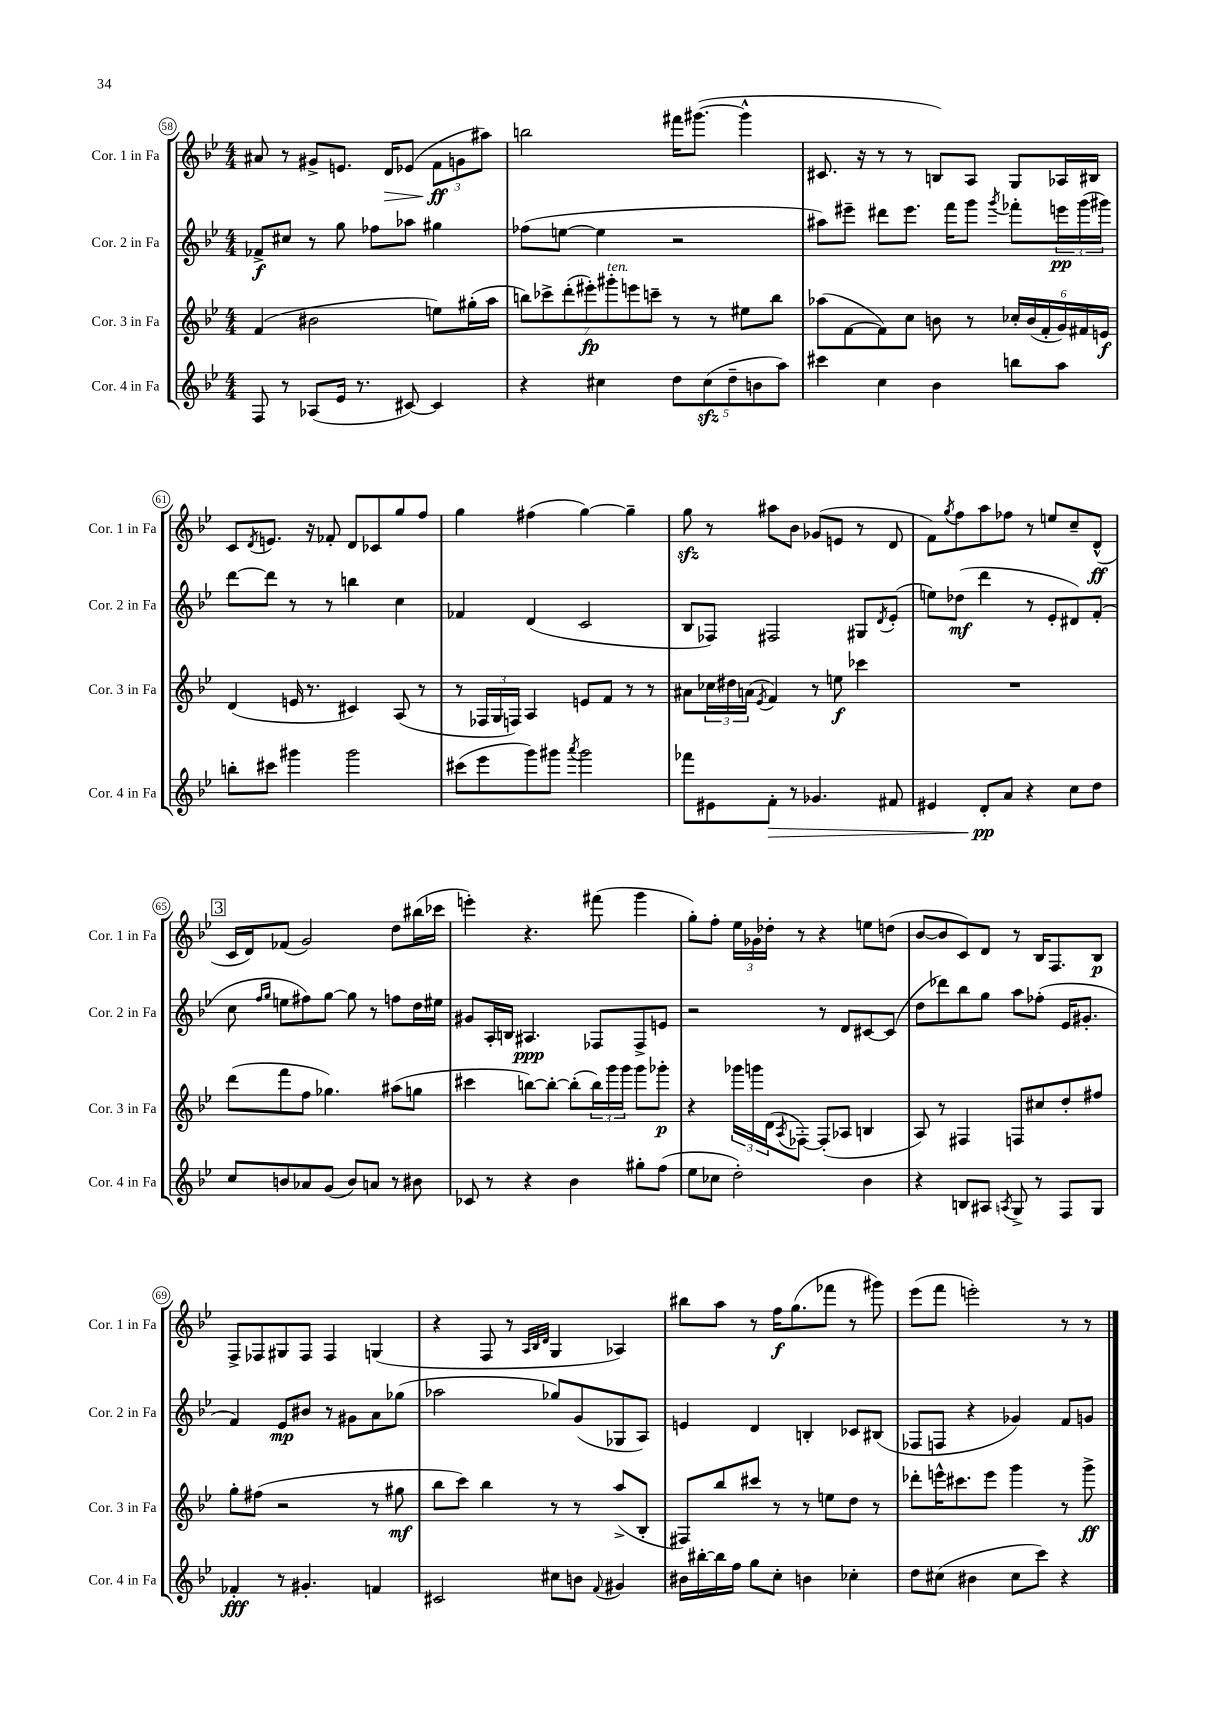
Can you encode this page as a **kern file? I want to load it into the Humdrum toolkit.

**kern	**dynam	**kern	**dynam	**kern	**dynam	**kern	**dynam
*part4	*part4	*part3	*part3	*part2	*part2	*part1	*part1
*staff4	*staff4	*staff3	*staff3	*staff2	*staff2	*staff1	*staff1
*I"Cor. 4 in Fa	*	*I"Cor. 3 in Fa	*	*I"Cor. 2 in Fa	*	*I"Cor. 1 in Fa	*
*I'Cor. 4 in Fa	*	*I'Cor. 3 in Fa	*	*I'Cor. 2 in Fa	*	*I'Cor. 1 in Fa	*
*clefG2	*	*clefG2	*	*clefG2	*	*clefG2	*
*k[b-e-]	*	*k[b-e-]	*	*k[b-e-]	*	*k[b-e-]	*
*M4/4	*	*M4/4	*	*M4/4	*	*M4/4	*
=58	=58	=58	=58	=58	=58	=58	=58
8F/	.	(4f/	.	8f-X^/L	f	8a#X/	.
8r	.	.	.	8cc#X/J	.	8r	.
(8A-X/L	.	2b#X\	.	8r	.	8g#X^/L	.
16e-/Jk	.	.	.	8gg\	.	8.en/J	.
8.r	.	.	.	.	.	.	.
.	.	.	.	8ff-X\L	.	.	.
!	!	!	!	!	!	!	!LO:HP:b
.	.	.	.	.	.	16d/KL	>
[8c#X/)	.	.	.	8aa-X\J	.	(8e-X/J	.
4c#/]	.	8een\L)	.	4gg#X\	.	12f\L	ff
.	.	.	.	.	.	12gn\	]
.	.	(16gg#X'\L	.	.	.	.	.
.	.	.	.	.	.	12aa#X\J)	.
.	.	16aa\JJ	.	.	.	.	.
=59	=59	=59	=59	=59	=59	=59	=59
4r	.	14bbn\L)	.	(8ff-X\L	.	2bbn\	.
.	.	14ccc-X^\	.	.	.	.	.
.	.	.	.	[8een\J	.	.	.
.	.	(14ddd'\	.	.	.	.	.
.	.	14eee#X'\)	fp	.	.	.	.
4cc#X\	.	.	.	4ee\]	.	.	.
!	!	!LO:TX:a:i:t=ten.	!	!	!	!	!
.	.	14ggg#X'\	.	.	.	.	.
.	.	14eeen\	.	.	.	.	.
.	.	14cccn~\J	.	.	.	.	.
10dd\L	.	8r	.	2r	.	16fff#X\KL	.
.	.	.	.	.	.	([8.ggg#X\J	.
(10cc#zz\	.	.	.	.	.	.	.
.	.	8r	.	.	.	.	.
10dd~\	.	.	.	.	.	.	.
.	.	8ee#X\L	.	.	.	4ggg#^^\]	.
10bn\	.	.	.	.	.	.	.
.	.	8bb\J	.	.	.	.	.
10aa\J)	.	.	.	.	.	.	.
=60	=60	=60	=60	=60	=60	=60	=60
4ccc#X\	.	(8aa-X\L	.	8aa#X\L)	.	8.c#X/	.
.	.	[8f\	.	8eee#X~\J	.	.	.
.	.	.	.	.	.	16r	.
4cc\	.	8f\])	.	8ddd#X\L	.	8r	.
.	.	8cc\J	.	8.eee#\J	.	8r	.
4b-\	.	8bn\	.	.	.	8Bn/L)	.
.	.	.	.	16fff\KL	.	.	.
.	.	8r	.	8ggg\J	.	8A/J	.
.	.	.	.	8qggg/	.	.	.
8bbn\L	.	24cc-X'/LL	.	8fff-X'\L	.	8G/L	.
.	.	(24b/	.	.	.	.	.
.	.	24f'/	.	.	.	.	.
8aa\J	.	24g/)	.	24eeen\L	pp	16A-X/L	.
.	.	24f#X/	.	(24ggg\	.	.	.
.	.	.	.	.	.	16B#X/JJ	.
.	.	24en/JJ	f	24ggg#X\JJ)	.	.	.
!!LO:LB:g=z
=61	=61	=61	=61	=61	=61	=61	=61
8bbn'\L	.	(4d/	.	[8ddd\L	.	8c/L	.
.	.	.	.	.	.	8qd/	.
8ccc#X\J	.	.	.	8ddd\J]	.	8.en/J	.
4ggg#X\	.	16en/	.	8r	.	.	.
.	.	8.r	.	.	.	16r	.
.	.	.	.	8r	.	8f-X'/	.
2ggg#\	.	4c#X/)	.	4bbn\	.	8d/L	.
.	.	.	.	.	.	8c-X/	.
.	.	(8A/	.	4cc\	.	8gg/	.
.	.	8r	.	.	.	8ff/J	.
=62	=62	=62	=62	=62	=62	=62	=62
(8ccc#X\L	.	8r	.	4f-X/	.	4gg\	.
8eee-\	.	24F-X/LL	.	.	.	.	.
.	.	24G/	.	.	.	.	.
.	.	24Fn/JJ)	.	.	.	.	.
8ggg\)	.	4A/	.	(4d/	.	(4ff#X\	.
8ggg#X\J	.	.	.	.	.	.	.
8qaaa/	.	.	.	.	.	.	.
2ggg#\	.	8en/L	.	2c/	.	[4gg\)	.
.	.	8f/J	.	.	.	.	.
.	.	8r	.	.	.	4gg~\]	.
.	.	8r	.	.	.	.	.
=63	=63	=63	=63	=63	=63	=63	=63
8fff-X\L	.	8a#X\L	.	8B-/L	.	8ggzz\	.
8e#X\	.	24cc-X\L	.	8F-X/J)	.	8r	.
.	.	24dd#X\	.	.	.	.	.
.	.	(24an\JJ	.	.	.	.	.
.	.	8qe-/	.	.	.	.	.
!	!LO:HP:b	!	!	!	!	!	!
8f'\J	>	4f/)	.	2F#X/	.	8aa#X\L	.
8r	.	.	.	.	.	8b-\J	.
4.g-X/	.	8r	.	.	.	(8g-X/L	.
.	.	8een\	f	.	.	8en/J	.
.	.	4ccc-X\	.	8G#X/L	.	8r	.
.	.	.	.	8qd/	.	.	.
8f#X/	.	.	.	(8e-'/J	.	8d/	.
=64	=64	=64	=64	=64	=64	=64	=64
4e#X/	.	1r	.	8een\L)	.	8f\L)	.
.	.	.	.	.	.	8qgg/	.
.	.	.	.	(8dd-X\J	mf	8ff\	.
8d'/L	pp	.	.	4ddd\	.	8aa\	.
8a/J	]	.	.	.	.	8ff-X\J	.
4r	.	.	.	8r	.	8r	.
.	.	.	.	8e-'/L	.	8een/L	.
8cc\L	.	.	.	8d#X/)	.	8cc~/	.
8dd\J	.	.	.	(8f'/J	.	(8d^^/J	ff
!!LO:LB:g=z
!!LO:REH:place=s1:t=3
=65	=65	=65	=65	=65	=65	=65	=65
8cc/L	.	(8ddd\L	.	8cc\	.	16c/LL	.
.	.	.	.	.	.	16d/J)	.
.	.	.	.	16qqff/LL	.	.	.
.	.	.	.	16qqgg/JJ	.	.	.
8bn/	.	8fff\	.	8een\L	.	(8f-X/J	.
8a-X/	.	8ff\J	.	8ff#X\)	.	2g/)	.
(8g/J	.	4.gg-X\)	.	[8gg\J	.	.	.
8b/L)	.	.	.	8gg\]	.	.	.
8an/J	.	.	.	8r	.	.	.
8r	.	(8aa#X\L	.	8ffn\L	.	8dd\L	.
8b#X\	.	8ggn\J	.	16dd\L	.	(16bb#X\L	.
.	.	.	.	16ee#X\JJ	.	16ccc-X\JJ	.
=66	=66	=66	=66	=66	=66	=66	=66
8c-X/	.	4ccc#X\	.	8g#X/L	.	4eeen'\)	.
8r	.	.	.	16A'/L	.	.	.
.	.	.	.	16Bn/JJ	.	.	.
4r	.	[8bbn\L)	.	4.A#X/	ppp	4.r	.
.	.	8bb'\J_	.	.	.	.	.
4b-\	.	(8bb'\L]	.	.	.	.	.
.	.	24bb\L)	.	8F-X/L	.	(8fff#X\	.
.	.	24ggg\	.	.	.	.	.
.	.	24ggg\JJ	.	.	.	.	.
8gg#X'\L	.	8ggg\L	.	8F-^/	.	4ggg\	.
(8ff\J	.	8ggg-X'\J	p	8en/J	.	.	.
=67	=67	=67	=67	=67	=67	=67	=67
8ee-\L	.	4r	.	2r	.	8gg'\L)	.
8cc-X\J	.	.	.	.	.	8ff'\J	.
2dd'\)	.	24ggg-X\LL	.	.	.	24ee-\LL	.
.	.	24gggn\	.	.	.	24g-X\	.
.	.	(24d\J	.	.	.	24dd-X'\JJ	.
.	.	8qA/	.	.	.	.	.
.	.	[8F-X'\J)	.	.	.	8r	.
.	.	(8F-'/L]	.	8r	.	4r	.
.	.	8A-X/J	.	8d/L	.	.	.
4b-\	.	4Bn/	.	[8c#X/	.	8een\L	.
.	.	.	.	(8c#/J]	.	(8ddn\J	.
=68	=68	=68	=68	=68	=68	=68	=68
4r	.	8A/)	.	8dd\L	.	[8b-/L	.
.	.	8r	.	8ddd-X\)	.	8b-/]	.
8Bn/L	.	4F#X/	.	8bb-\	.	8c/)	.
8A#X/J	.	.	.	8gg\J	.	8d/J	.
8qAn/	.	.	.	.	.	.	.
8G^/	.	8Fn/L	.	8aa\L	.	8r	.
8r	.	8cc#X/	.	(8ff-X'\J	.	16B-/KL	.
.	.	.	.	.	.	8.F/	.
8F/L	.	8dd'/	.	16e-/KL	.	.	.
.	.	.	.	8.g#X'/J	.	.	.
8G/J	.	8ff#X/J	.	.	.	8B-/J	p
!!LO:LB:g=z
=69	=69	=69	=69	=69	=69	=69	=69
4f-X'/	fff	8gg'\L	.	4f/)	.	8F^/L	.
.	.	(8ff#X\J	.	.	.	8F-X/	.
8r	.	2r	.	8e-/L	mp	8G#X/	.
4.g#X'/	.	.	.	8b#X/J	.	8F-/J	.
.	.	.	.	8r	.	4F-/	.
.	.	.	.	8g#X\L	.	.	.
4fn/	.	8r	.	8a\	.	(4Gn/	.
.	.	8gg#X\	mf	(8gg-X\J	.	.	.
=70	=70	=70	=70	=70	=70	=70	=70
2c#X/	.	8bb-\L	.	2aa-X\	.	4r	.
.	.	8ccc\J)	.	.	.	.	.
.	.	4bb-\	.	.	.	8F/	.
.	.	.	.	.	.	8r	.
.	.	.	.	.	.	32qqA/LLL	.
.	.	.	.	.	.	32qqB-/	.
.	.	.	.	.	.	32qqd/JJJ	.
8cc#X\L	.	8r	.	8gg-X/L)	.	4G/	.
8bn\J	.	8r	.	(8g/	.	.	.
8qqf/	.	.	.	.	.	.	.
4g#X/	.	(8aa^/L	.	8G-X/	.	4A-X/)	.
.	.	8B-'/J	.	8A/J)	.	.	.
=71	=71	=71	=71	=71	=71	=71	=71
16b#X\LL	.	8F#X/L)	.	4en/	.	8bb#X\L	.
[16bb#X'\	.	.	.	.	.	.	.
16bb#\]	.	8bb-/	.	.	.	8aa\J	.
16ff\JJ	.	.	.	.	.	.	.
8gg\L	.	8ccc#X/J	.	4d/	.	8r	.
8cc'\J	.	8r	.	.	.	16ff\KL	f
.	.	.	.	.	.	(8.gg\	.
4bn\	.	8r	.	4Bn'/	.	.	.
.	.	8een\L	.	.	.	8fff-X\J	.
4cc-X'\	.	8dd\J	.	8c-X/L	.	8r	.
.	.	8r	.	(8B#X/J	.	8ggg#X\)	.
=72	=72	=72	=72	=72	=72	=72	=72
8dd\L	.	8ddd-X'\L	.	8F-X/L	.	(8eee-\L	.
(8cc#X\J	.	16eeen^^\K	.	8Fn/J	.	8fff\J	.
.	.	8.ccc#X\	.	.	.	.	.
4b#X\	.	.	.	4r	.	2eeen'\)	.
.	.	8eee\J	.	.	.	.	.
8cc#\L	.	4ggg\	.	4g-X/)	.	.	.
8ccc\J)	.	.	.	.	.	.	.
4r	.	8r	.	8f/L	.	8r	.
.	.	8ggg^\	ff	8gn/J	.	8r	.
==	==	==	==	==	==	==	==
*-	*-	*-	*-	*-	*-	*-	*-
